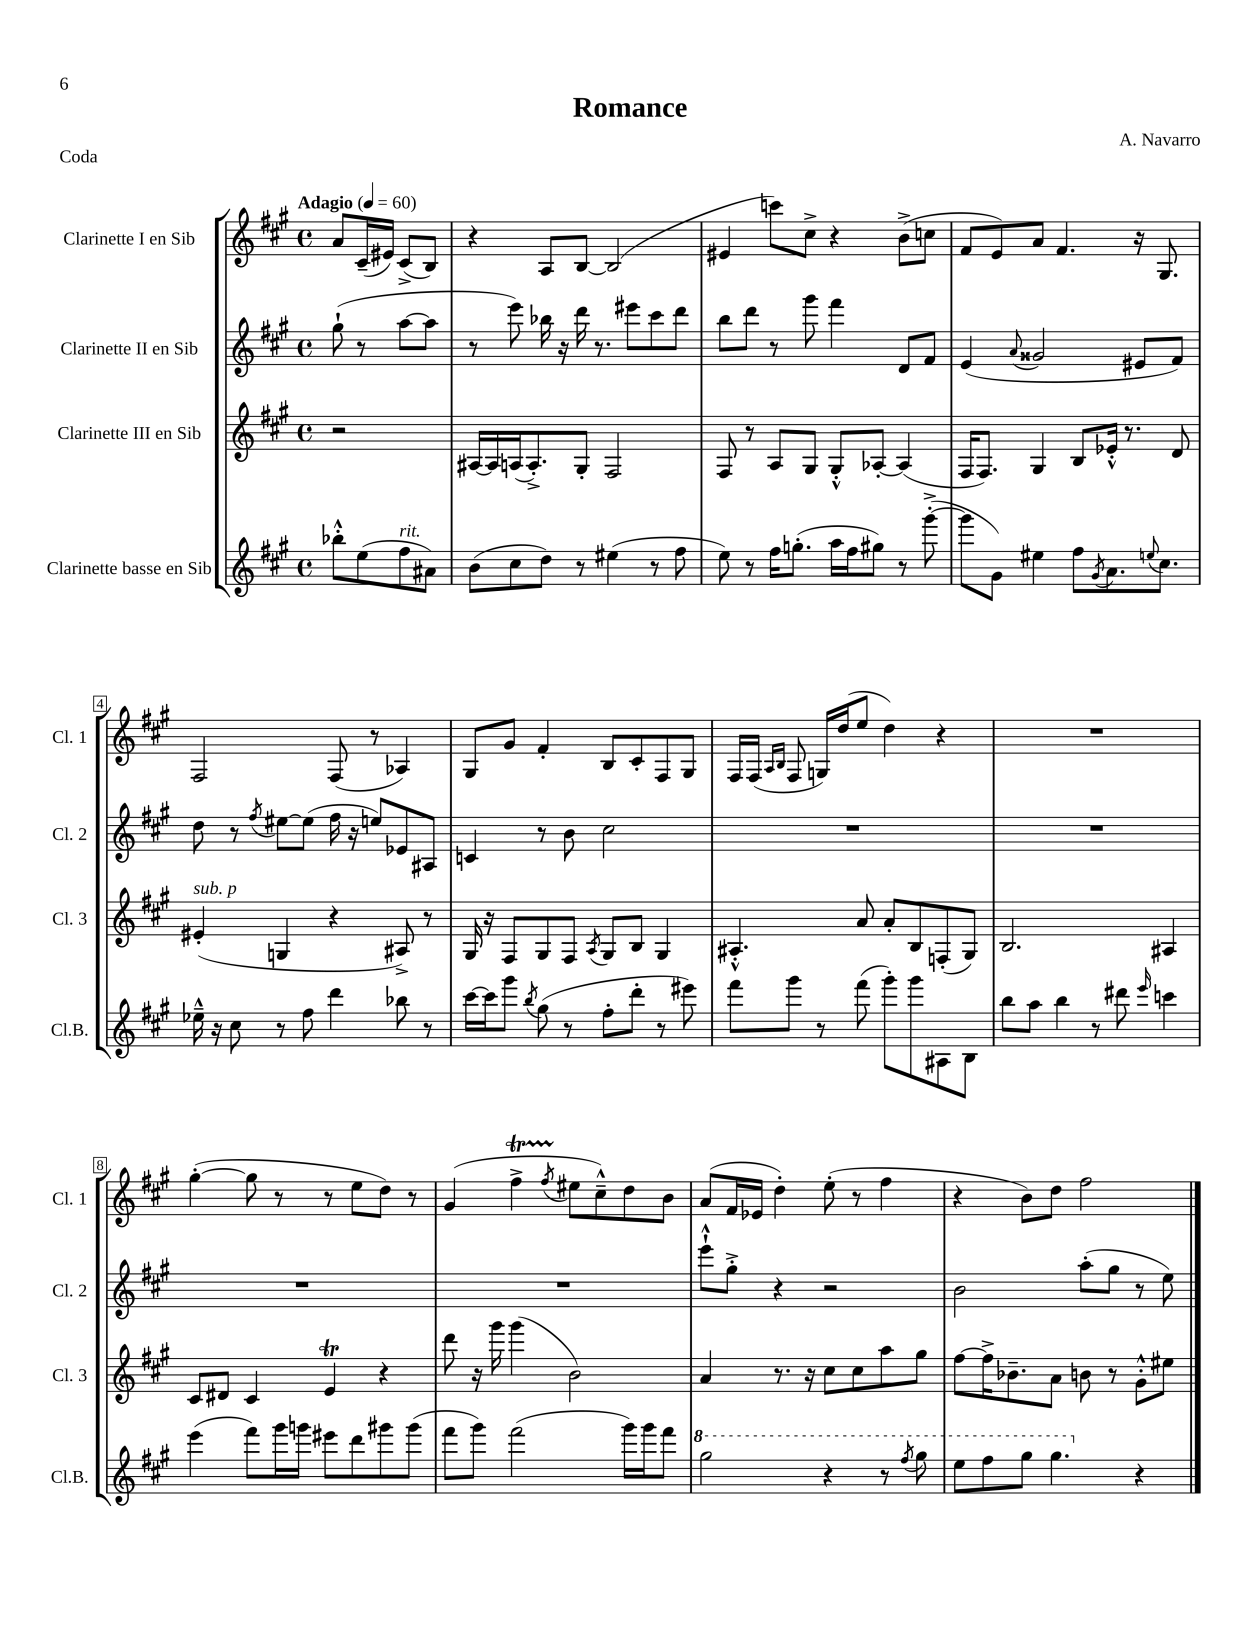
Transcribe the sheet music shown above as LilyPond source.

\header { title = "Romance" composer = "A. Navarro" piece = "Coda" }
<<
\new StaffGroup <<
\new Staff = "s0" \with { instrumentName = "Clarinette I en Sib" shortInstrumentName = "Cl. 1" } {
    \clef treble \key a \major \defaultTimeSignature \time 4/4 \partial 2 \tempo "Adagio" 4 = 60
    a'8 cis'16--( eis'16) cis'8->( b8) |
    r4 a8 b8~ b2( |
    eis'4 c'''8) cis''8-> r4 b'8->( c''8 |
    fis'8 e'8) a'8 fis'4. r16 gis8. |
    fis2 fis8( r8 aes4) |
    gis8 gis'8 fis'4-. b8 cis'8-. fis8 gis8 |
    fis16 fis16( \grace { a16 b16 } fis8 g16) d''16( e''8 d''4) r4 |
    R1 |
    gis''4~-.( gis''8 r8 r8 e''8 d''8) r8 |
    gis'4( fis''4->\startTrillSpan \acciaccatura { fis''8 } eis''8\stopTrillSpan cis''8---^) d''8 b'8 |
    a'8( fis'16 ees'16 d''4-.) e''8-.( r8 fis''4 |
    r4 b'8) d''8 fis''2 \bar "|." |
}
\new Staff = "s1" \with { instrumentName = "Clarinette II en Sib" shortInstrumentName = "Cl. 2" } {
    \clef treble \key a \major \defaultTimeSignature \time 4/4 \partial 2
    gis''8-!( r8 a''8~ a''8 |
    r8 e'''8) bes''16 r16 d'''16 r8. eis'''8 cis'''8 d'''8 |
    b''8 d'''8 r8 gis'''8 fis'''4 d'8 fis'8 |
    e'4( \appoggiatura { a'8 } gisis'2 eis'8 fis'8) |
    d''8 r8 \acciaccatura { fis''8 } eis''8~ eis''8( fis''16 r16 e''8) ees'8 ais8 |
    c'4 r8 b'8 cis''2 |
    R1 |
    R1 |
    R1 |
    R1 |
    e'''8-!-^ gis''8-.-> r4 r2 |
    b'2 a''8-.( gis''8 r8 e''8) \bar "|." |
}
\new Staff = "s2" \with { instrumentName = "Clarinette III en Sib" shortInstrumentName = "Cl. 3" } {
    \clef treble \key a \major \defaultTimeSignature \time 4/4 \partial 2
    r2 |
    ais16~ ais16 a16( a8.-.->) gis8-. fis2 |
    fis8 r8 a8 gis8 gis8-.-^ aes8~-. aes4( |
    fis16 fis8.) gis4 b8 ees'16-.-^ r8. d'8 |
    eis'4-.^\markup { \italic "sub. p" }( g4 r4 ais8->) r8 |
    gis16 r16 fis8 gis8 fis8 \acciaccatura { a8 } gis8 b8 gis4 |
    ais4.-.-^ a'8 a'8-. b8 f8-.( gis8) |
    b2. ais4 |
    cis'8 dis'8 cis'4 e'4\trill r4 |
    d'''8 r16 gis'''16 gis'''4( b'2) |
    a'4 r8. r16 cis''8 cis''8 a''8 gis''8 |
    fis''8~ fis''16-> bes'8.-- a'8 b'8 r8 gis'8-.-^ eis''8 \bar "|." |
}
\new Staff = "s3" \with { instrumentName = "Clarinette basse en Sib" shortInstrumentName = "Cl.B." } {
    \clef treble \key a \major \defaultTimeSignature \time 4/4 \partial 2
    bes''8-.-^ e''8( fis''8^\markup { \italic "rit." } ais'8) |
    b'8( cis''8 d''8) r8 eis''4( r8 fis''8 |
    e''8) r8 fis''16 g''8.-.( a''16 fis''16 gis''8) r8 gis'''8~-.->( |
    gis'''8 gis'8) eis''4 fis''8 \acciaccatura { gis'8 } a'8. \appoggiatura { e''8 } cis''8. |
    ees''16---^ r16 cis''8 r8 fis''8 d'''4 bes''8 r8 |
    cis'''16~ cis'''16 gis'''8 \acciaccatura { b''8 } gis''8( r8 fis''8-. d'''8-. r8 eis'''8) |
    fis'''8 gis'''8 r8 fis'''8( gis'''8-.) gis'''8 ais8 b8 |
    b''8 a''8 b''4 r8 dis'''8 \grace { e'''16 } c'''4 |
    e'''4( fis'''8) gis'''16 g'''16 eis'''8 d'''8 gis'''8 gis'''8( |
    fis'''8 gis'''8) fis'''2( gis'''16) gis'''16 fis'''8 |
    \ottava #1 gis'''2 r4 r8 \acciaccatura { fis'''8 } gis'''8 |
    e'''8 fis'''8 gis'''8 gis'''4. \ottava #0 r4 \bar "|." |
}
>>
>>
\layout { \context { \Score \override BarNumber.stencil = #(make-stencil-boxer 0.1 0.3 ly:text-interface::print) } }
